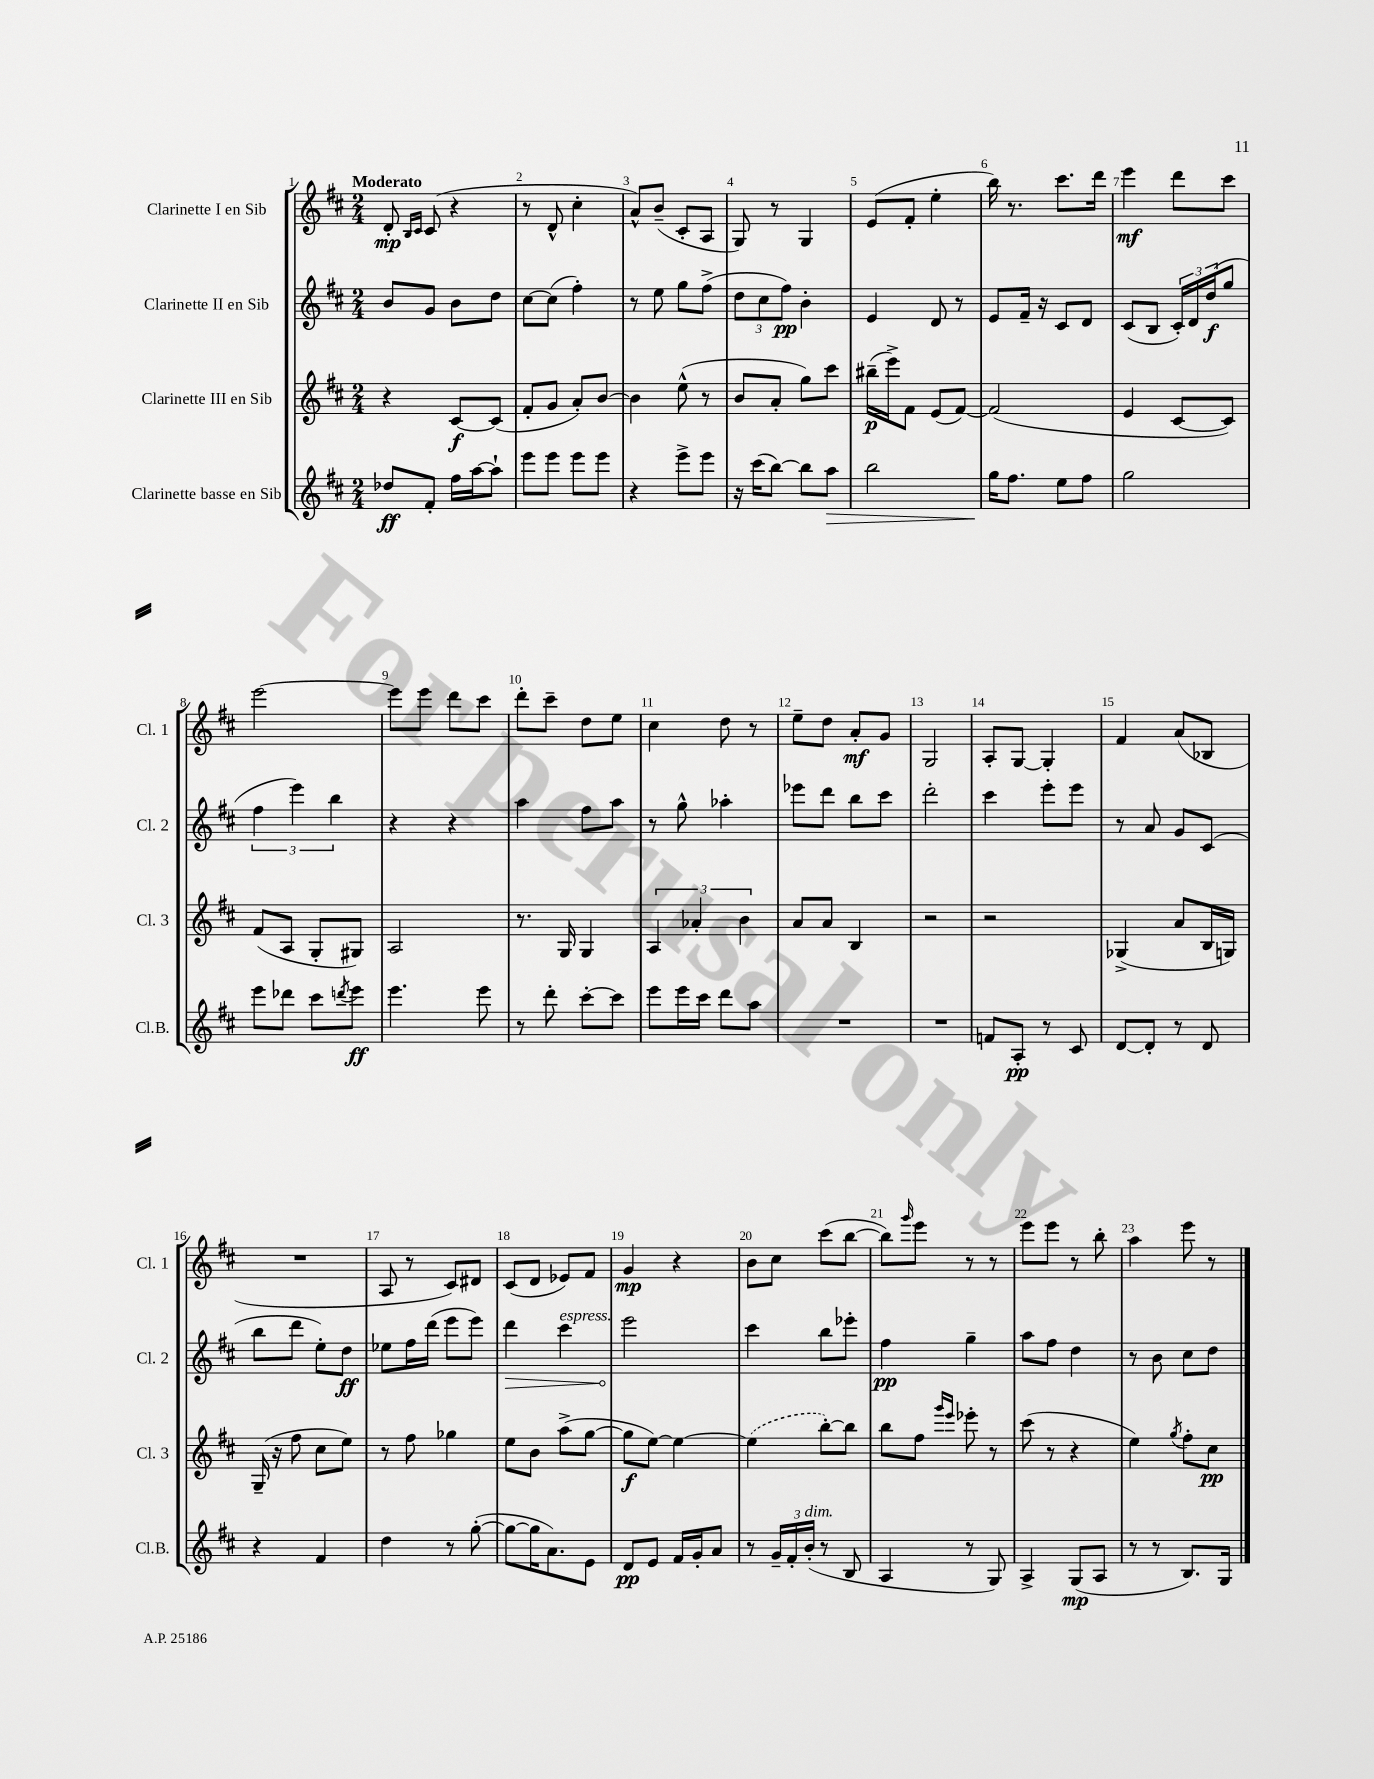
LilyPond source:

<<
\new StaffGroup <<
\new Staff = "s0" \with { instrumentName = "Clarinette I en Sib" shortInstrumentName = "Cl. 1" } {
    \clef treble \key d \major \numericTimeSignature \time 2/4 \tempo "Moderato"
    d'8-.\mp \grace { b16 cis'16 } cis'8( r4 |
    r8 d'8-^ cis''4-. |
    a'8-^) b'8--( cis'8-. a8 |
    g8) r8 g4 |
    e'8( fis'8-. e''4-. |
    b''16) r8. cis'''8. d'''16 |
    e'''4\mf d'''8 cis'''8 |
    e'''2~ |
    e'''8 e'''8 d'''8 cis'''8 |
    d'''8-. cis'''8-- d''8 e''8 |
    cis''4 d''8 r8 |
    e''8-- d''8 a'8-.\mf g'8 |
    g2 |
    a8-. g8~ g4-. |
    fis'4 a'8( bes8 |
    R2 |
    a8 r8 cis'8) dis'8 |
    cis'8( d'8 ees'8) fis'8 |
    g'4\mp r4 |
    b'8 cis''8 cis'''8( b''8~ |
    b''8) \grace { g'''16 } e'''8 r8 r8 |
    e'''8 e'''8 r8 b''8-. |
    a''4 e'''8 r8 \bar "|." |
}
\new Staff = "s1" \with { instrumentName = "Clarinette II en Sib" shortInstrumentName = "Cl. 2" } {
    \clef treble \key d \major \numericTimeSignature \time 2/4
    b'8 g'8 b'8 d''8 |
    cis''8~ cis''8( fis''4-.) |
    r8 e''8 g''8 fis''8->( |
    \tuplet 3/2 { d''8 cis''8 fis''8\pp) } b'4-. |
    e'4 d'8 r8 |
    e'8 fis'16-- r16 cis'8 d'8 |
    cis'8( b8 \tuplet 3/2 { cis'16-.) d'16 d''16\f( } g''8 |
    \tuplet 3/2 { fis''4 e'''4) b''4 } |
    r4 r4 |
    a''4 fis''8 a''8 |
    r8 g''8-^ aes''4-. |
    ees'''8 d'''8 b''8 cis'''8 |
    d'''2-. |
    cis'''4 e'''8-. e'''8 |
    r8 a'8 g'8 cis'8( |
    b''8 d'''8 e''8-.) d''8\ff |
    ees''8 fis''16 d'''16( e'''8 e'''8) |
    \once \override Hairpin.circled-tip = ##t d'''4\> cis'''4^\markup { \italic "espress." } |
    e'''2\! |
    cis'''4 b''8 ees'''8-. |
    fis''4\pp g''4-- |
    a''8 fis''8 d''4 |
    r8 b'8 cis''8 d''8 \bar "|." |
}
\new Staff = "s2" \with { instrumentName = "Clarinette III en Sib" shortInstrumentName = "Cl. 3" } {
    \clef treble \key d \major \numericTimeSignature \time 2/4
    r4 cis'8~\f cis'8( |
    fis'8-. g'8 a'8-.) b'8~ |
    b'4 e''8-^( r8 |
    b'8 a'8-. g''8) cis'''8 |
    bis''16--\p( e'''16->) fis'8 e'8( fis'8~) |
    fis'2( |
    e'4 cis'8~ cis'8) |
    fis'8( a8 g8-. gis8) |
    a2 |
    r8. g16 g4 |
    \tuplet 3/2 { a4 aes'4-. b'4 } |
    a'8 a'8 b4 |
    r2 |
    r2 |
    ges4->( a'8 b16 g16) |
    g16--( r16 fis''8 cis''8 e''8) |
    r8 fis''8 ges''4 |
    e''8 b'8 a''8->( g''8~ |
    g''8\f e''8~) e''4~ |
    \once \slurDashed e''4( b''8~-.) b''8 |
    b''8 fis''8 \grace { g'''16 e'''16 } ees'''8-. r8 |
    cis'''8( r8 r4 |
    e''4) \acciaccatura { g''8 } fis''8-. cis''8\pp \bar "|." |
}
\new Staff = "s3" \with { instrumentName = "Clarinette basse en Sib" shortInstrumentName = "Cl.B." } {
    \clef treble \key d \major \numericTimeSignature \time 2/4
    des''8\ff fis'8-. fis''16 a''16~ a''8-! |
    e'''8 e'''8 e'''8 e'''8 |
    r4 e'''8-> e'''8 |
    r16 cis'''16( b''8~) b''8 a''8\> |
    b''2 |
    g''16\! fis''8. e''8 fis''8 |
    g''2 |
    e'''8 des'''8 cis'''8 \acciaccatura { d'''8 } e'''8\ff |
    e'''4. e'''8 |
    r8 d'''8-. cis'''8~-. cis'''8 |
    e'''8 e'''16 cis'''16 d'''8 a''8 |
    R2 |
    R2 |
    f'8 a8-.\pp r8 cis'8 |
    d'8~ d'8-. r8 d'8 |
    r4 fis'4 |
    d''4 r8 g''8~-.( |
    g''8~ g''16 a'8.) e'8 |
    d'8\pp e'8 fis'16 g'16-. a'8 |
    r8 \tuplet 3/2 { g'16-- fis'16-. b'16-.^\markup { \italic "dim." }( } r8 b8 |
    a4 r8 g8) |
    a4-> g8\mp( a8 |
    r8 r8 b8.) g16 \bar "|." |
}
>>
>>
\layout { \context { \Score \override BarNumber.break-visibility = ##(#f #t #t) barNumberVisibility = #all-bar-numbers-visible } }
